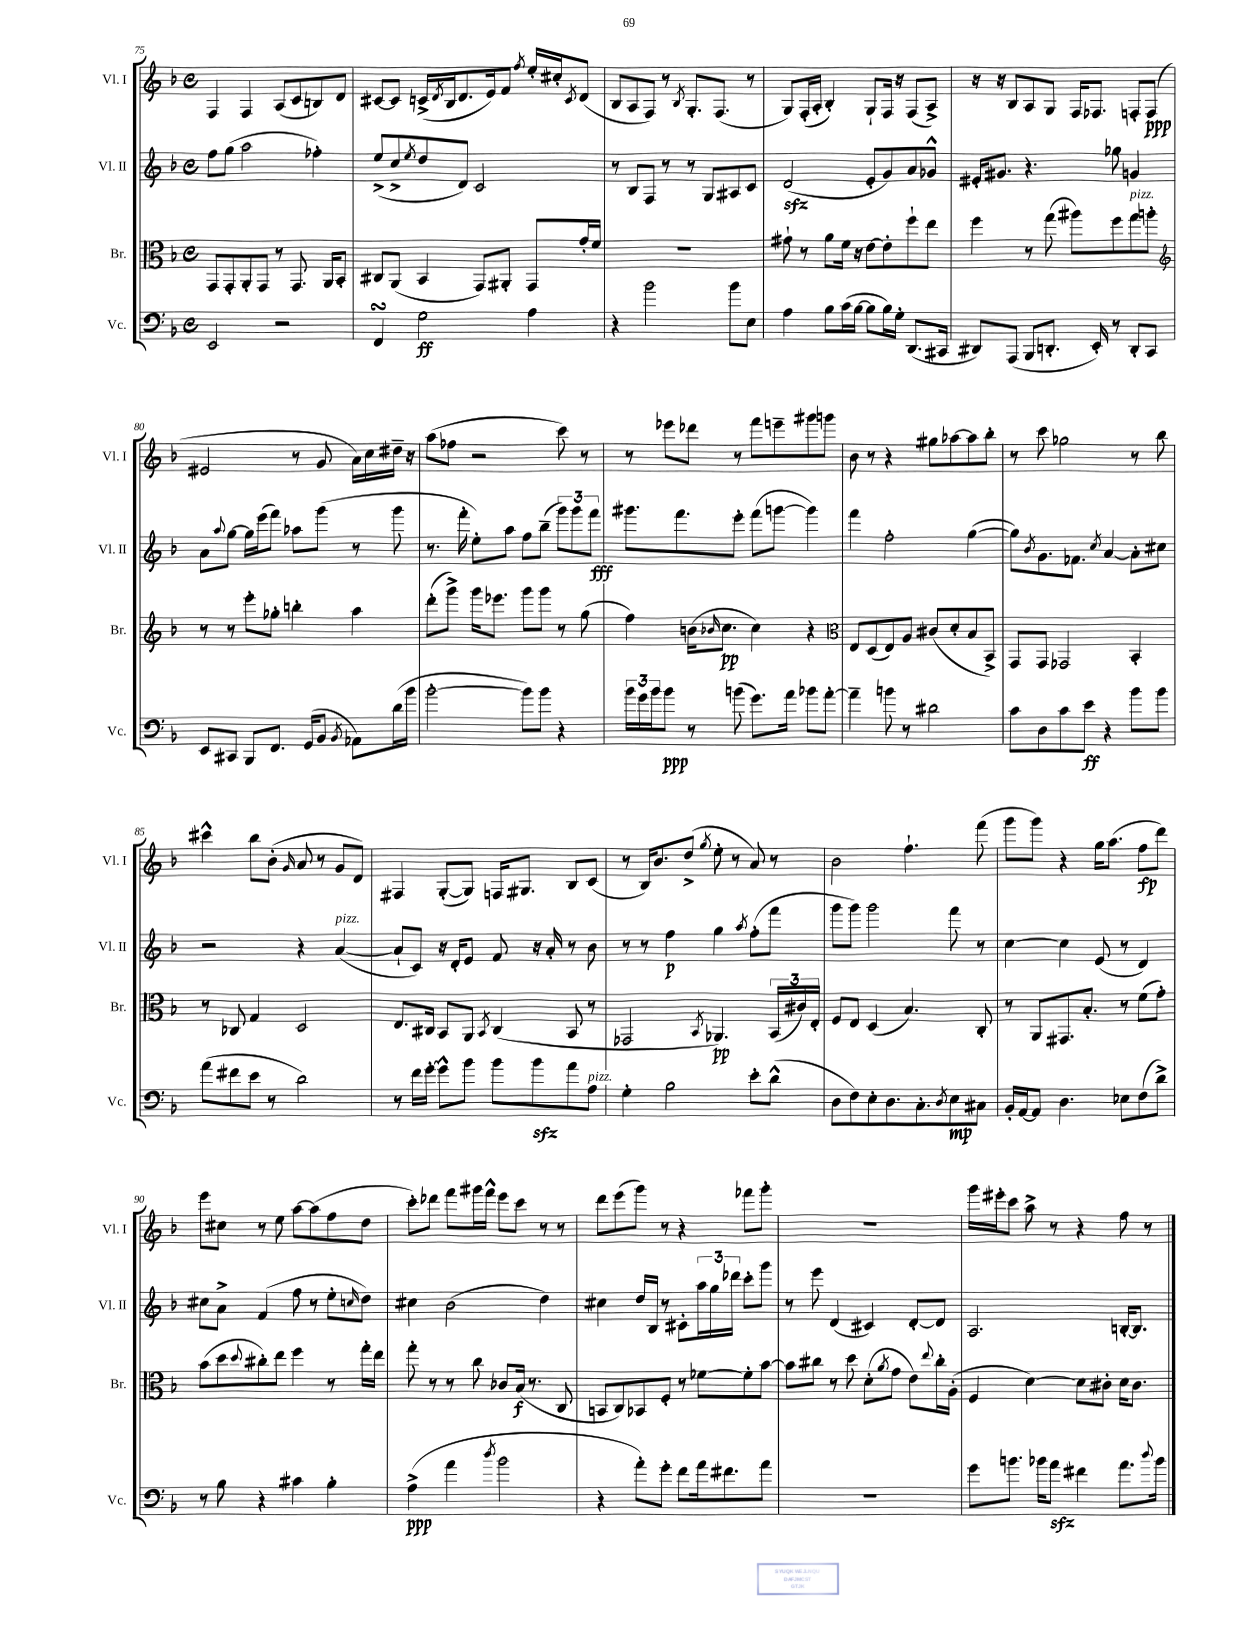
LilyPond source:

<<
\new StaffGroup <<
\new Staff = "s0" \with { instrumentName = "Vl. I" shortInstrumentName = "Vl. I" } {
    \clef treble \key f \major \defaultTimeSignature \time 4/4
    f4 f4 a8( c'8 b8) d'8 |
    cis'8~ cis'8 c'16->( \acciaccatura { d'8 } bes16 d'8. e'16) f'8 \acciaccatura { f''8 } e''16-. cis''16-. \acciaccatura { c'8 } d'8( |
    bes8 a8 f8) r8 \acciaccatura { bes8 } g8.-. f8.( r8 |
    g8) f16-.( a16-. bes4-.) g8-! f16 r16 f8( a8->) |
    r16 r16 bes8 a8 g8 f16 fes8. f8-. f8\ppp( |
    eis'2 r8 g'8 a'16) c''16 dis''16-- r16 |
    a''8( fes''8 r2 c'''8) r8 |
    r8 ees'''8 des'''8 r8 f'''8 e'''8-- gis'''8 g'''8 |
    bes'8 r8 r4 gis''8 aes''8~ aes''8 bes''8-. |
    r8 c'''8 ges''2 r8 bes''8 |
    cis'''4-^ bes''8 bes'8-.( \grace { g'16 } a'8 r8 g'8 d'8) |
    fis4 g8~-.( g8) f16 gis8. bes8 c'8( |
    r8 bes16) bes'8. d''8->( \acciaccatura { g''8 } e''8-. r8 a'8) r8 |
    bes'2 f''4.-! f'''8( |
    g'''8 g'''8) r4 g''16 a''8.( f''8\fp d'''8) |
    e'''8 cis''8 r8 e''8 a''8~ a''8( f''8 d''8 |
    c'''8-.) des'''8 f'''8 gis'''16 f'''16-^ e'''8 c'''8 r8 r8 |
    d'''8 e'''8( g'''8) r8 r4 fes'''8 g'''8-. |
    R1 |
    g'''16 eis'''16-. c'''8 a''8-> r8 r4 f''8 r8 \bar "|." |
}
\new Staff = "s1" \with { instrumentName = "Vl. II" shortInstrumentName = "Vl. II" } {
    \clef treble \key f \major \defaultTimeSignature \time 4/4
    f''8 g''8( a''2 fes''4-.) |
    e''8->( c''8-> \acciaccatura { e''8 } d''8 d'8) c'2 |
    r8 bes8 f8 r8 r8 g8 ais8 c'8 |
    d'2\sfz( e'8-. g'8) a'8 ges'8-^ |
    eis'16-. gis'8. r4. ges''8 g'4 |
    a'8 \appoggiatura { a''8 } g''8~ g''16 e'''16( f'''8) aes''8 g'''8( r8 g'''8 |
    r8. f'''16-. e''8-.) a''8 f''8 bes''8--( \tuplet 3/2 { g'''8) g'''8 f'''8\fff } |
    gis'''8. f'''8. e'''8-. f'''8( g'''8~ g'''4) |
    f'''4 f''2-. g''4~( |
    g''8) \acciaccatura { bes'8 } g'8. fes'8. \acciaccatura { c''8 } a'4~ a'8-. cis''8 |
    r2 r4 a'4~^\markup { \italic "pizz." }( |
    a'8-! c'8) r16 d'16-. e'8 f'8 r16 a'16-. r8 bes'8 |
    r8 r8 f''4\p g''4 \acciaccatura { a''8 } f''8-.( f'''8 |
    g'''8 g'''8) g'''2 f'''8 r8 |
    c''4~ c''4 e'8( r8 d'4) |
    cis''8 a'8-> f'4( f''8 r8 e''8-. \grace { c''16 } d''8) |
    cis''4 bes'2( d''4) |
    cis''4 d''16 bes16 r8 cis'8-. \tuplet 3/2 { a''16 g''16 des'''16 } c'''8-. g'''8 |
    r8 e'''8 d'4( cis'4) d'8~-. d'8 |
    a2. b16~-. b8. \bar "|." |
}
\new Staff = "s2" \with { instrumentName = "Br." shortInstrumentName = "Br." } {
    \clef alto \key f \major \defaultTimeSignature \time 4/4
    g,8 g,8-. a,8-. g,8 r8 g,8. a,16 bes,8-. |
    cis8 a,8( bes,4 g,8) ais,8-. g,8 g'16-. f'16 |
    R1 |
    gis'8-! r8 a'8 f'16 r16 e'8~ e'8-. f''8-! e''8 |
    f''4 r8 g''8( ais''8) f''8 g''8^\markup { \italic "pizz." } a''8-. |
    \clef treble r8 r8 e'''8-. ges''8-. b''4-. a''4 |
    d'''8-.( g'''8->) g'''16 ees'''8. g'''8 g'''8 r8 g''8( |
    f''4) b'16( \grace { bes'16 } c''8.\pp c''4) r4 |
    \clef alto e8 d8( e8) a8 cis'8( d'8-. bes8 bes,8->) |
    g,8 g,8 ges,2 bes,4-. |
    r8 ces8 g4 d2 |
    e8. cis16 bes,8 a,8 \acciaccatura { bes,8 } cis4( bes,8 r8 |
    ges,2 \acciaccatura { bes,8 } aes,4.\pp) \tuplet 3/2 { bes,16( cis'16) e16-. } |
    f8 e8 d4( bes4.) c8-. |
    r8 a,8 gis,8. bes8.-. r8 f'8( g'8-.) |
    bes'8( d''8 \appoggiatura { d''8 } cis''8-.) e''8 f''4 r8 g''16-. e''16 |
    g''8-. r8 r8 c''8 ces'8 bes16\f( r8. c8 |
    b,8 c8) bes,8 f8-. r8 fes'8~ fes'8-. bes'8~ |
    bes'8 cis''8 r8 d''8 d'8-.( \acciaccatura { a'8 } g'8 e'8) \appoggiatura { e''8 } cis''16-. a16-.( |
    f4 d'4~) d'8 cis'8-. d'16 cis'8. \bar "|." |
}
\new Staff = "s3" \with { instrumentName = "Vc." shortInstrumentName = "Vc." } {
    \clef bass \key f \major \defaultTimeSignature \time 4/4
    e,2 r2 |
    f,4\turn g2\ff a4 |
    r4 bes'2 bes'8 e8 |
    a4 bes8 c'16( bes16~ bes8 bes16) g16-. d,8.( cis,16 |
    dis,8) a,,8( bes,,8 d,8.-. e,16-.) r8 d,8-. c,8 |
    e,8 cis,8 bes,,8 f,8. g,16( bes,8 \acciaccatura { bes,8 } aes,8) d'16( bes'16 |
    bes'2~-. bes'8) bes'8 r4 |
    \tuplet 3/2 { bes'16 g'16 bes'16 } bes'8\ppp r8 b'8( g'8.) a'16 bes'8 a'8~-. |
    a'4-- b'8 r8 dis'2 |
    c'8 d8 c'8 e'8\ff r4 bes'8 bes'8 |
    a'8( fis'8 e'8 r8 d'2) |
    r8 f'16 g'16~-. g'8-^ bes'8 bes'8 bes'8\sfz a'8 a8^\markup { \italic "pizz." } |
    g4-. bes2 e'8-. d'8-^( |
    d8 f8) e8-. d8. c8.-. \acciaccatura { d8 } e8\mp cis8 |
    bes,16-. a,16~ a,8 d4. ees8 f8( d'8->) |
    r8 bes8 r4 cis'4 bes4-. |
    a4->\ppp( a'4 \acciaccatura { d''8 } bes'2 |
    r4 a'8-.) g'8-. f'8 a'16 fis'8. a'8 |
    R1 |
    g'8 b'8. bes'16 a'8\sfz fis'4 a'8. \appoggiatura { d''8 } bes'16 \bar "|." |
}
>>
>>
\layout { \context { \Score currentBarNumber = #75 } }
